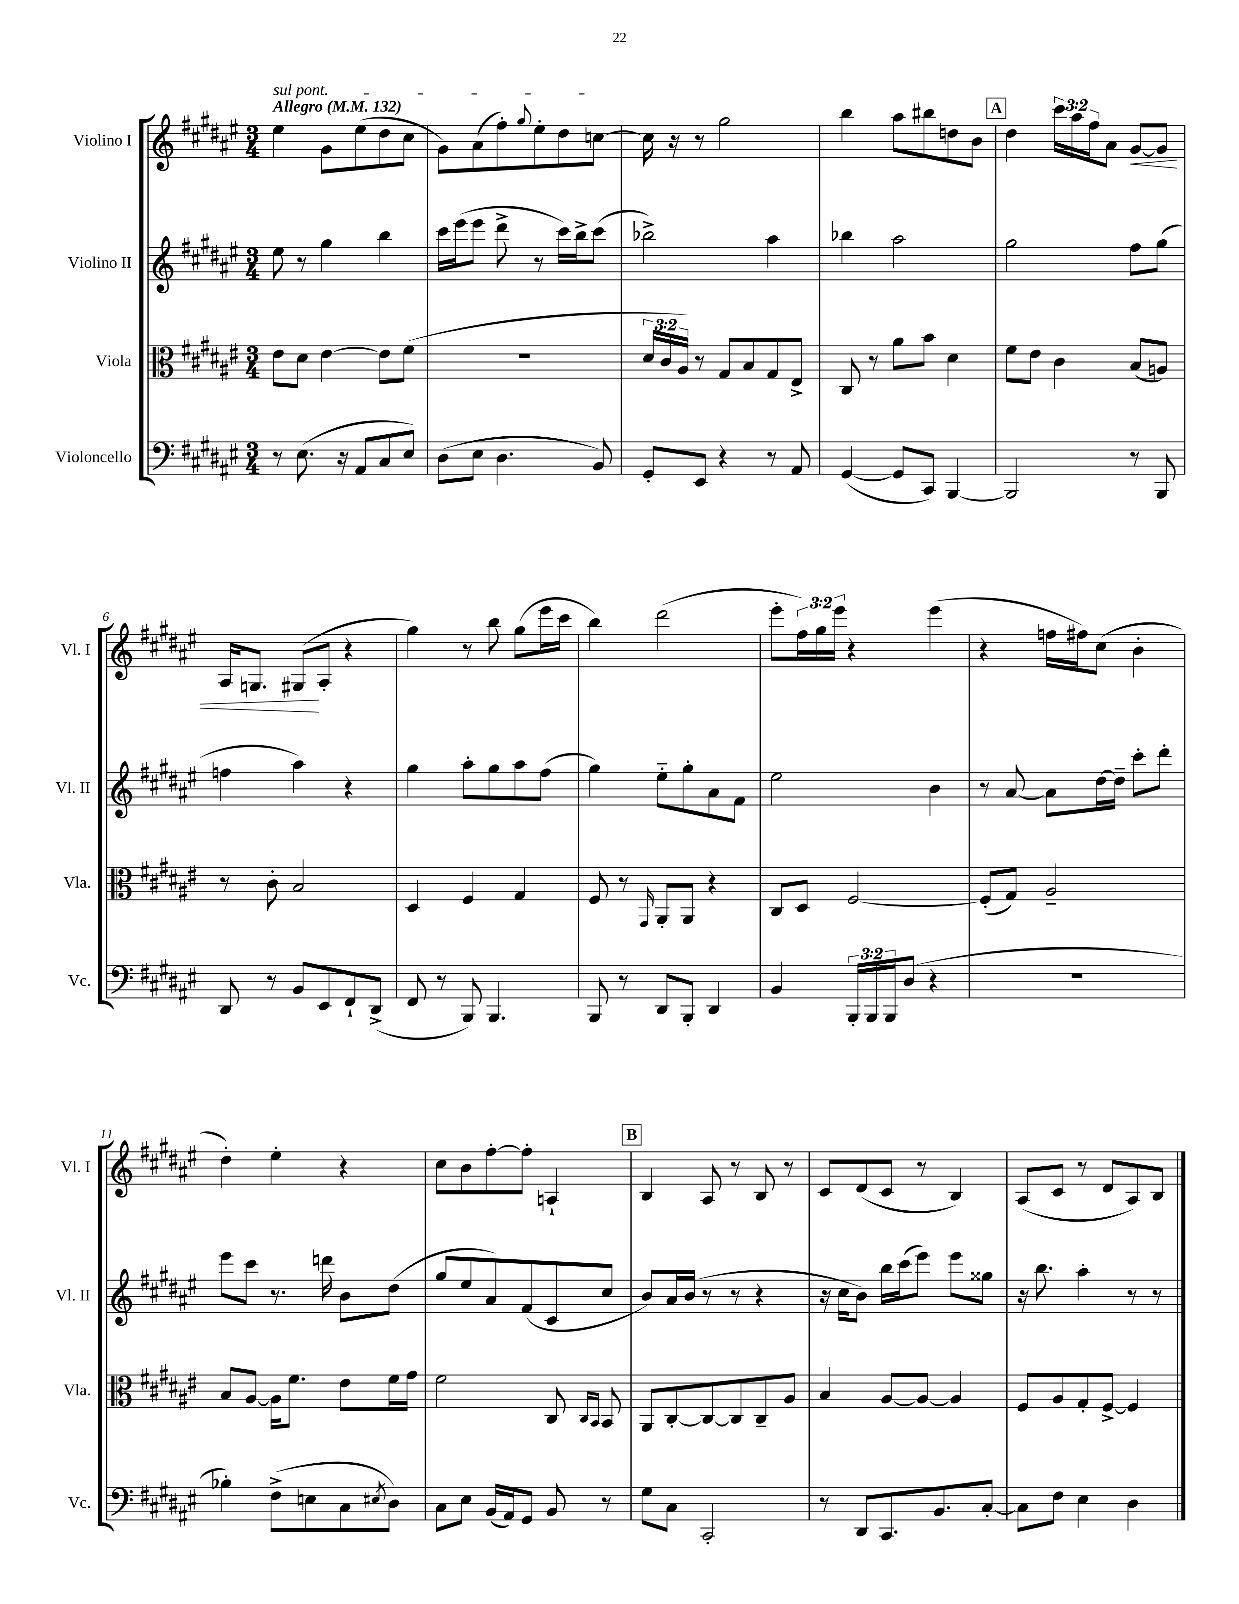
<<
\new StaffGroup <<
\new Staff = "s0" \with { instrumentName = "Violino I" shortInstrumentName = "Vl. I" } {
    \clef treble \key fis \major \numericTimeSignature \time 3/4 \override Staff.TupletNumber.text = #tuplet-number::calc-fraction-text \tempo "Allegro" 4 = 132
    \once \override TextSpanner.bound-details.left.text = \markup { \italic "sul pont." } eis''4\startTextSpan gis'8 eis''8( dis''8 cis''8 |
    gis'8) ais'8( fis''8-.) \appoggiatura { gis''8 } eis''8-. dis''8 c''8~\stopTextSpan |
    c''16 r16 r8 gis''2 |
    b''4 ais''8 bis''8 d''8 b'8 |
    \mark \markup { \box "A" } dis''4 \tuplet 3/2 { cis'''16 ais''16 fis''16 } ais'8 gis'8~\< gis'8 |
    ais16 g8. gis8\!( ais8-. r4 |
    gis''4) r8 b''8 gis''8( eis'''16 cis'''16 |
    b''4) dis'''2( |
    eis'''8-. \tuplet 3/2 { fis''16) gis''16 eis'''16 } r4 eis'''4( |
    r4 f''16 fis''16) cis''8( b'4-. |
    dis''4-.) eis''4-. r4 |
    cis''8 b'8 fis''8~-. fis''8-. a4-! |
    \mark \markup { \box "B" } b4 ais8 r8 b8 r8 |
    cis'8 dis'8( cis'8 r8 b4) |
    ais8( cis'8 r8 dis'8 ais8) b8 \bar "|." |
}
\new Staff = "s1" \with { instrumentName = "Violino II" shortInstrumentName = "Vl. II" } {
    \clef treble \key fis \major \numericTimeSignature \time 3/4
    eis''8 r8 gis''4 b''4 |
    cis'''16 eis'''16( eis'''8 dis'''8-> r8 cis'''16) b''16-> cis'''8( |
    bes''2->) ais''4 |
    bes''4 ais''2 |
    \mark \markup { \box "A" } gis''2 fis''8 gis''8( |
    f''4 ais''4) r4 |
    gis''4 ais''8-. gis''8 ais''8 fis''8( |
    gis''4) eis''8-_ gis''8-. ais'8 fis'8 |
    eis''2 b'4 |
    r8 ais'8~ ais'8 dis''16~ dis''16-- cis'''8-. dis'''8-. |
    eis'''8 cis'''8 r8. d'''16 b'8 dis''8( |
    gis''8 eis''8 ais'8) fis'8( cis'8 cis''8 |
    \mark \markup { \box "B" } b'8) ais'16 b'16( r8 r8 r4 |
    r16 cis''16 b'8) b''16 cis'''16( eis'''8) eis'''8 gisis''8 |
    r16 b''8. ais''4-. r8 r8 \bar "|." |
}
\new Staff = "s2" \with { instrumentName = "Viola" shortInstrumentName = "Vla." } {
    \clef alto \key fis \major \numericTimeSignature \time 3/4 \override Staff.TupletNumber.text = #tuplet-number::calc-fraction-text
    eis'8 dis'8 eis'4~ eis'8 fis'8( |
    R2. |
    \tuplet 3/2 { dis'16 cis'16 ais16) } r8 gis8 b8 gis8 eis8-> |
    cis8 r8 ais'8 b'8 dis'4 |
    \mark \markup { \box "A" } fis'8 eis'8 cis'4 b8( a8) |
    r8 cis'8-. b2 |
    dis4 fis4 gis4 |
    fis8 r8 \grace { gis,16 } ais,8-. ais,8 r4 |
    cis8 dis8 fis2~ |
    fis8-.( gis8) ais2-- |
    b8 ais8~ ais16 fis'8. eis'8 fis'16 gis'16 |
    fis'2 cis8 \grace { cis16 b,16 } b,8 |
    \mark \markup { \box "B" } ais,8 cis8~-. cis8~ cis8 cis8-- ais8 |
    b4 ais8~ ais8~ ais4 |
    fis8 ais8 gis8-. fis8~-> fis4 \bar "|." |
}
\new Staff = "s3" \with { instrumentName = "Violoncello" shortInstrumentName = "Vc." } {
    \clef bass \key fis \major \numericTimeSignature \time 3/4 \override Staff.TupletNumber.text = #tuplet-number::calc-fraction-text
    r8 eis8.( r16 ais,8 cis8 eis8) |
    dis8( eis8 dis4. b,8) |
    gis,8-. eis,8 r4 r8 ais,8 |
    gis,4~( gis,8 cis,8) b,,4~ |
    \mark \markup { \box "A" } b,,2 r8 b,,8 |
    dis,8 r8 b,8 eis,8 fis,8-! dis,8->( |
    fis,8 r8 b,,8) b,,4. |
    b,,8 r8 dis,8 b,,8-. dis,4 |
    b,4 \tuplet 3/2 { b,,16-. b,,16 b,,16 } dis8( r4 |
    R2. |
    bes4-.) fis8->( e8 cis8 \acciaccatura { eis8 } dis8) |
    cis8 eis8 b,16( ais,16) gis,8 b,8 r8 |
    \mark \markup { \box "B" } gis8 cis8 cis,2-. |
    r8 dis,8 cis,8. b,8. cis8~-. |
    cis8 fis8 eis4 dis4 \bar "|." |
}
>>
>>
